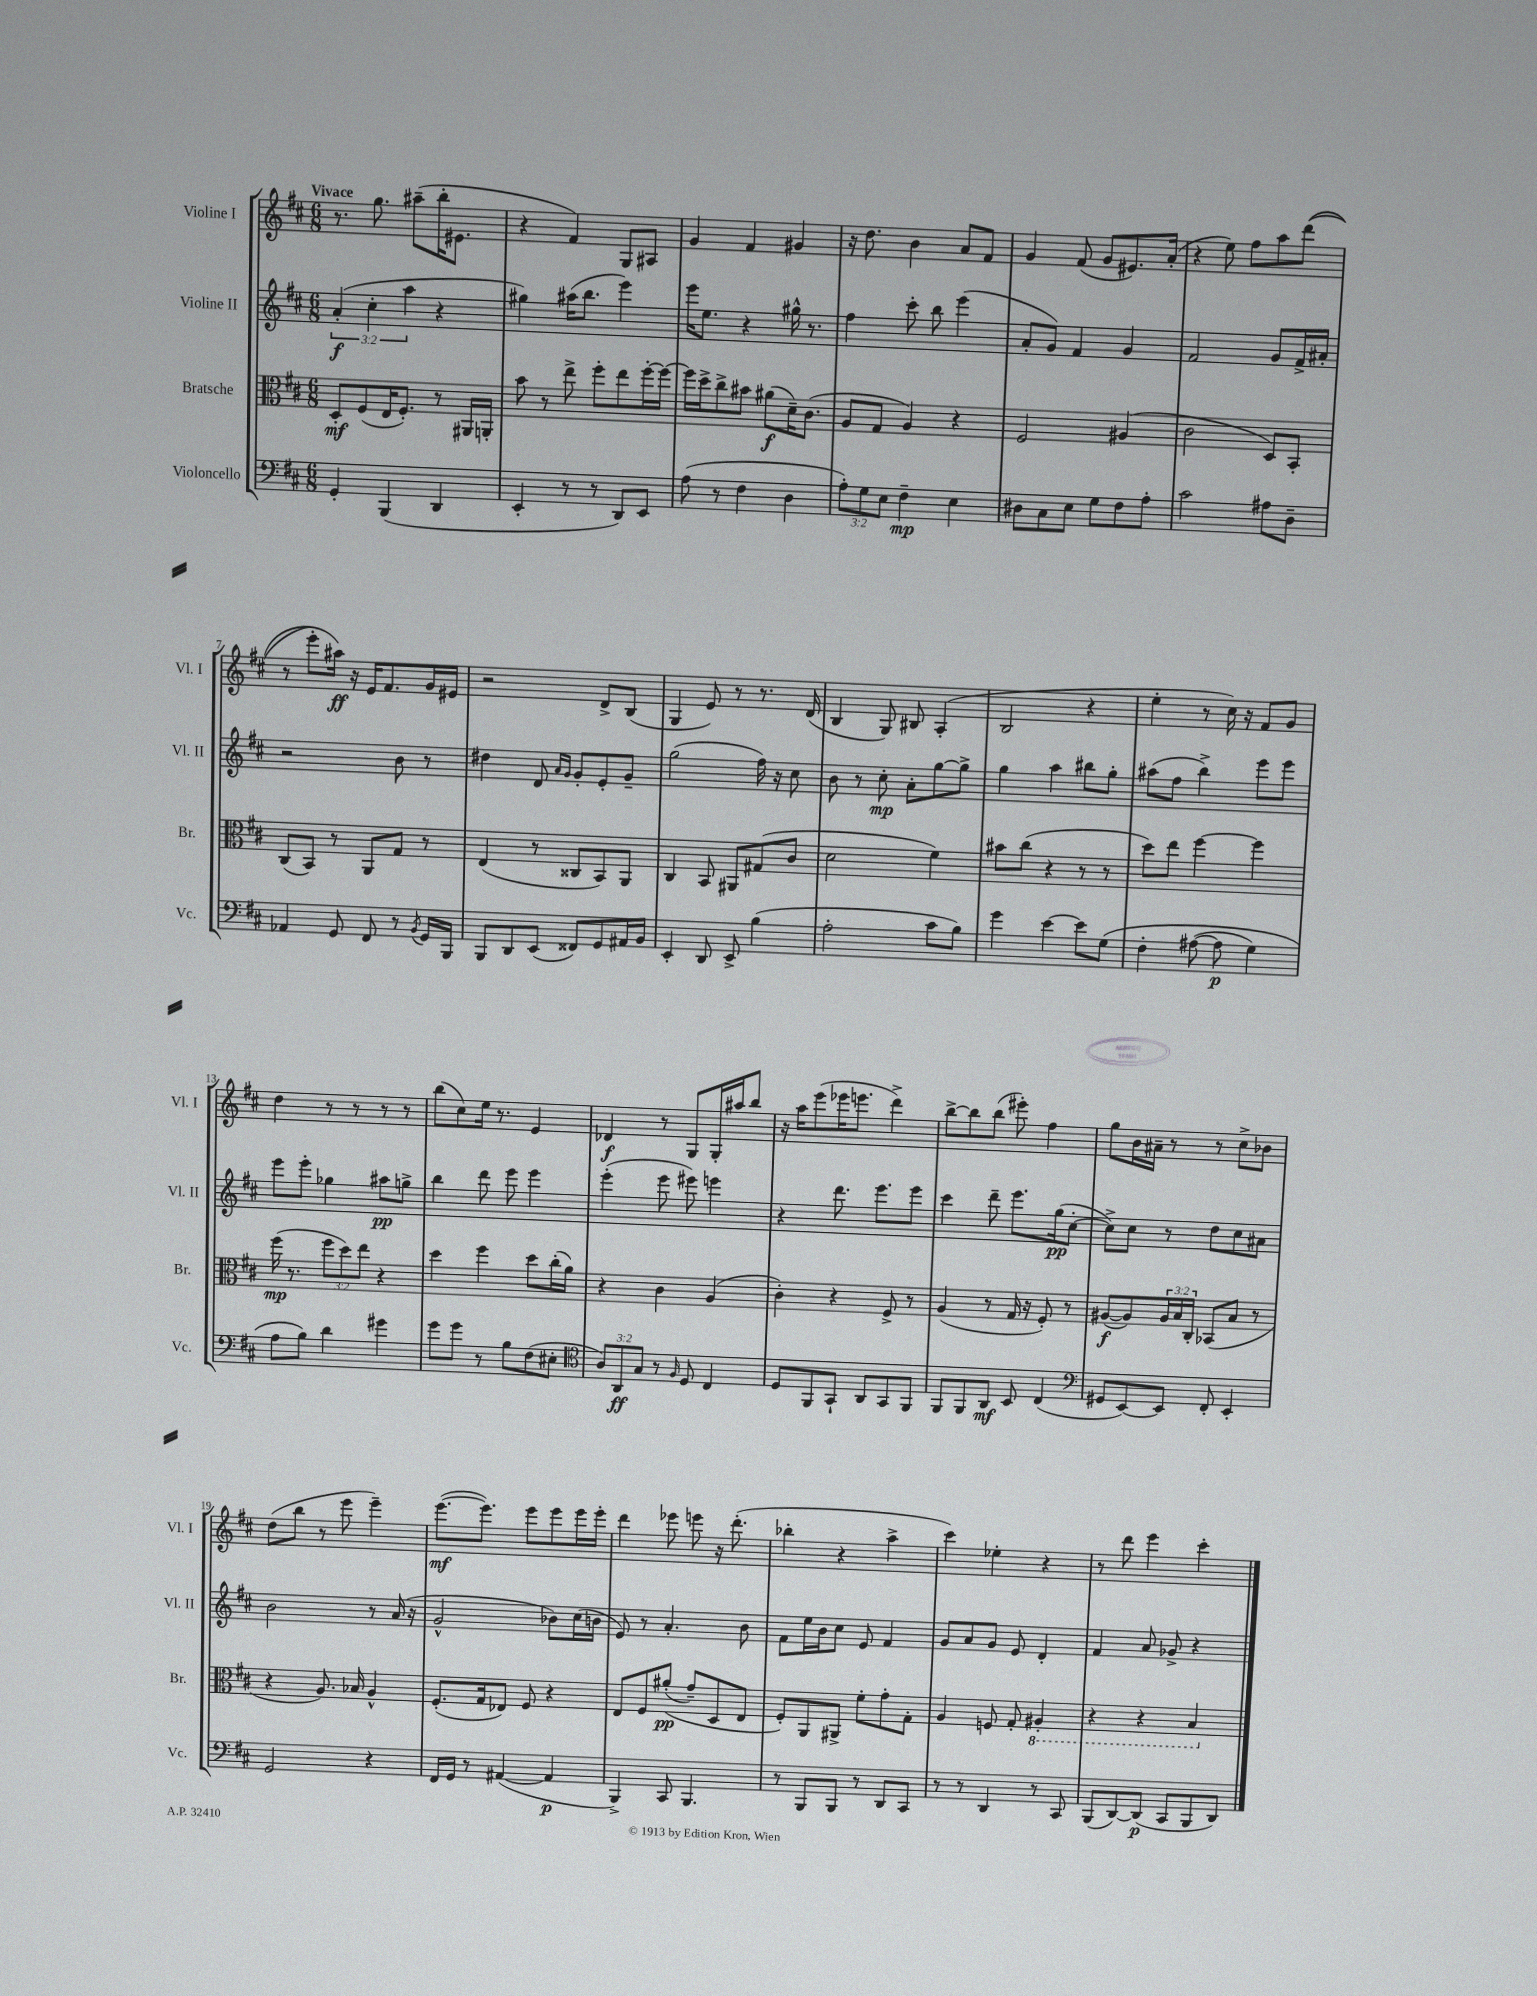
<<
\new StaffGroup <<
\new Staff = "s0" \with { instrumentName = "Violine I" shortInstrumentName = "Vl. I" } {
    \clef treble \key d \major \numericTimeSignature \time 6/8 \tempo "Vivace"
    r8. g''8. ais''8--( b''16-. eis'8. |
    r4 fis'4) g8 ais8 |
    g'4 fis'4 gis'4 |
    r16 d''8. b'4 a'8 fis'8 |
    g'4 fis'8( g'8 eis'8.) a'16-.( |
    r4 e''8) fis''8 a''8 d'''8(\( |
    r8 e'''8-.) ais''16\ff\) r16 e'16 fis'8. g'16 eis'16 |
    r2 d'8-> b8( |
    g4 e'8) r8 r8. d'16( |
    b4 g8) bis8 a4-.( |
    b2 r4 |
    e''4-. r8 cis''16) r16 fis'8 g'8 |
    d''4 r8 r8 r8 r8 |
    b''8( cis''8) e''16 r8. e'4 |
    des'4\f r8 g8 g16-. ais''16 b''8 |
    r16 a''16 e'''8( ees'''16 e'''8. d'''4->) |
    b''8~-> b''8 b''8( eis'''8-.) fis''4 |
    g''8 b'16 ais'16-- r8 r8 cis''8-> bes'8 |
    d''8( b''8 r8 e'''8 e'''4--) |
    e'''8.~\mf( e'''8.) e'''8 e'''8 e'''16 e'''16-. |
    d'''4 ees'''8 e'''8 r16 d'''8.-.( |
    bes''4-. r4 a''4-> |
    cis'''4) ees''4-. r4 |
    r8 d'''8 e'''4 cis'''4-. \bar "|." |
}
\new Staff = "s1" \with { instrumentName = "Violine II" shortInstrumentName = "Vl. II" } {
    \clef treble \key d \major \numericTimeSignature \time 6/8 \override Staff.TupletNumber.text = #tuplet-number::calc-fraction-text
    \tuplet 3/2 { a'4-.\f( cis''4-. a''4 } r4 |
    gis''4) ais''16( b''8. e'''4) |
    e'''16 e''8. r4 gis''16-^ r8. |
    fis''4 cis'''8-. b''8 e'''4( |
    a'8-. g'8) fis'4 g'4 |
    fis'2 g'8 fis'16-> ais'16-. |
    r2 b'8 r8 |
    dis''4 d'8 \grace { a'16 g'16 } g'8-. e'8-. g'8-- |
    g''2( fis''16) r16 cis''8 |
    b'8 r8 cis''8-.\mp a'8-. g''8~ g''8-> |
    g''4 a''4 bis''8 g''8-. |
    ais''8( fis''8 b''4->) e'''8 e'''8 |
    e'''8 e'''8-. ges''4 ais''8\pp g''8-> |
    b''4 d'''8 e'''8 e'''4 |
    e'''4-.( e'''8 eis'''8) e'''4 |
    r4 d'''8. e'''8. e'''8 |
    cis'''4 d'''8-- e'''8. g''16\pp( cis''8~-. |
    cis''8->) cis''8 r8 d''8 cis''8 ais'8 |
    b'2 r8 a'16( r16 |
    g'2-^ bes'8) cis''16( b'16 |
    e'8) r8 a'4.-. b'8 |
    fis'8 e''16 b'16 cis''8 e'8 fis'4 |
    g'8 a'8 g'8 e'8 d'4-. |
    fis'4 a'8 ges'8-> r4 \bar "|." |
}
\new Staff = "s2" \with { instrumentName = "Bratsche" shortInstrumentName = "Br." } {
    \clef alto \key d \major \numericTimeSignature \time 6/8 \override Staff.TupletNumber.text = #tuplet-number::calc-fraction-text
    d8-.\mf fis8( e16 fis8.-.) r8 ais,16 a,16-. |
    b'8 r8 e''8-> fis''8-. e''8 fis''16~-. fis''16~ |
    fis''16 d''16-> cis''8-> bis'8 ais'8\f( d'16--) cis'8.( |
    a8 g8 a4) r4 |
    fis2 ais4( |
    cis'2 d8) b,8-. |
    cis8( b,8) r8 a,8 g8 r8 |
    e4( r8 cisis8 b,8) a,8 |
    cis4 b,8 ais,8 gis8( cis'8 |
    d'2 fis'4) |
    bis'8 cis''8( r4 r8 r8 |
    d''8) e''8 fis''4~ fis''4 |
    fis''16\mp( r8. \tuplet 3/2 { fis''8 d''8) e''8 } r4 |
    d''4 fis''4 d''8 cis''16-.( a'16) |
    r4 cis'4 a4( |
    cis'4-.) r4 fis8-> r8 |
    a4( r8 g16 r16 fis8-.) r8 |
    ais8~\f( ais8) \tuplet 3/2 { ais16 b16 cis16-. } bes,8( b8 r8 |
    r4 a8.) bes16 a4-^ |
    fis8.-.( g16 ees8) fis8 r4 |
    e8 fis8 ais'8-.\pp(\( g'8--) d8 e8 |
    fis8-.\) a,8 ais,8-> fis'8-. g'8-. g8-. |
    a4 f8 g8-. \ottava #-1 ais,4-. |
    r4 r4 b,4 \ottava #0 \bar "|." |
}
\new Staff = "s3" \with { instrumentName = "Violoncello" shortInstrumentName = "Vc." } {
    \clef bass \key d \major \numericTimeSignature \time 6/8 \override Staff.TupletNumber.text = #tuplet-number::calc-fraction-text
    g,4-. b,,4( d,4 |
    e,4-. r8 r8 d,8) e,8 |
    a8( r8 fis4 d4 |
    \tuplet 3/2 { a8-.) g8 e8 } fis4--\mp e4 |
    dis8 cis8 e8 g8 fis8 a8-. |
    cis'2 ais8 d8-- |
    aes,4 g,8 fis,8 r8 \acciaccatura { b,8 } g,16 b,,16 |
    b,,8 d,8 e,8( fisis,8) g,8 ais,16 b,16 |
    e,4-. d,8 e,8-> b4( |
    a2-. cis'8 b8) |
    g'4 e'4~ e'8 g8\( |
    fis4-. ais8~( ais8\p g4) |
    a8 b8\) d'4 gis'4 |
    g'8 g'8 r8 b8 fis8( eis8-. |
    \clef tenor \tuplet 3/2 { a8) a,8\ff g8 } r8 \grace { fis16 } d8 cis4 |
    d8 fis,8 g,8-! a,8 g,8 fis,8 |
    fis,8 fis,8 a,8\mf b,8 cis4( |
    \clef bass gis,8 e,8~) e,8 fis,8-. e,4-. |
    g,2 r4 |
    fis,16 g,16 r8 ais,4~( ais,4\p |
    b,,4->) cis,8 b,,4. |
    r8 b,,8 b,,8 r8 d,8 cis,8 |
    r8 r8 d,4 r8 cis,8 |
    b,,8( d,8~) d,8\p( cis,8 b,,8 d,8) \bar "|." |
}
>>
>>
